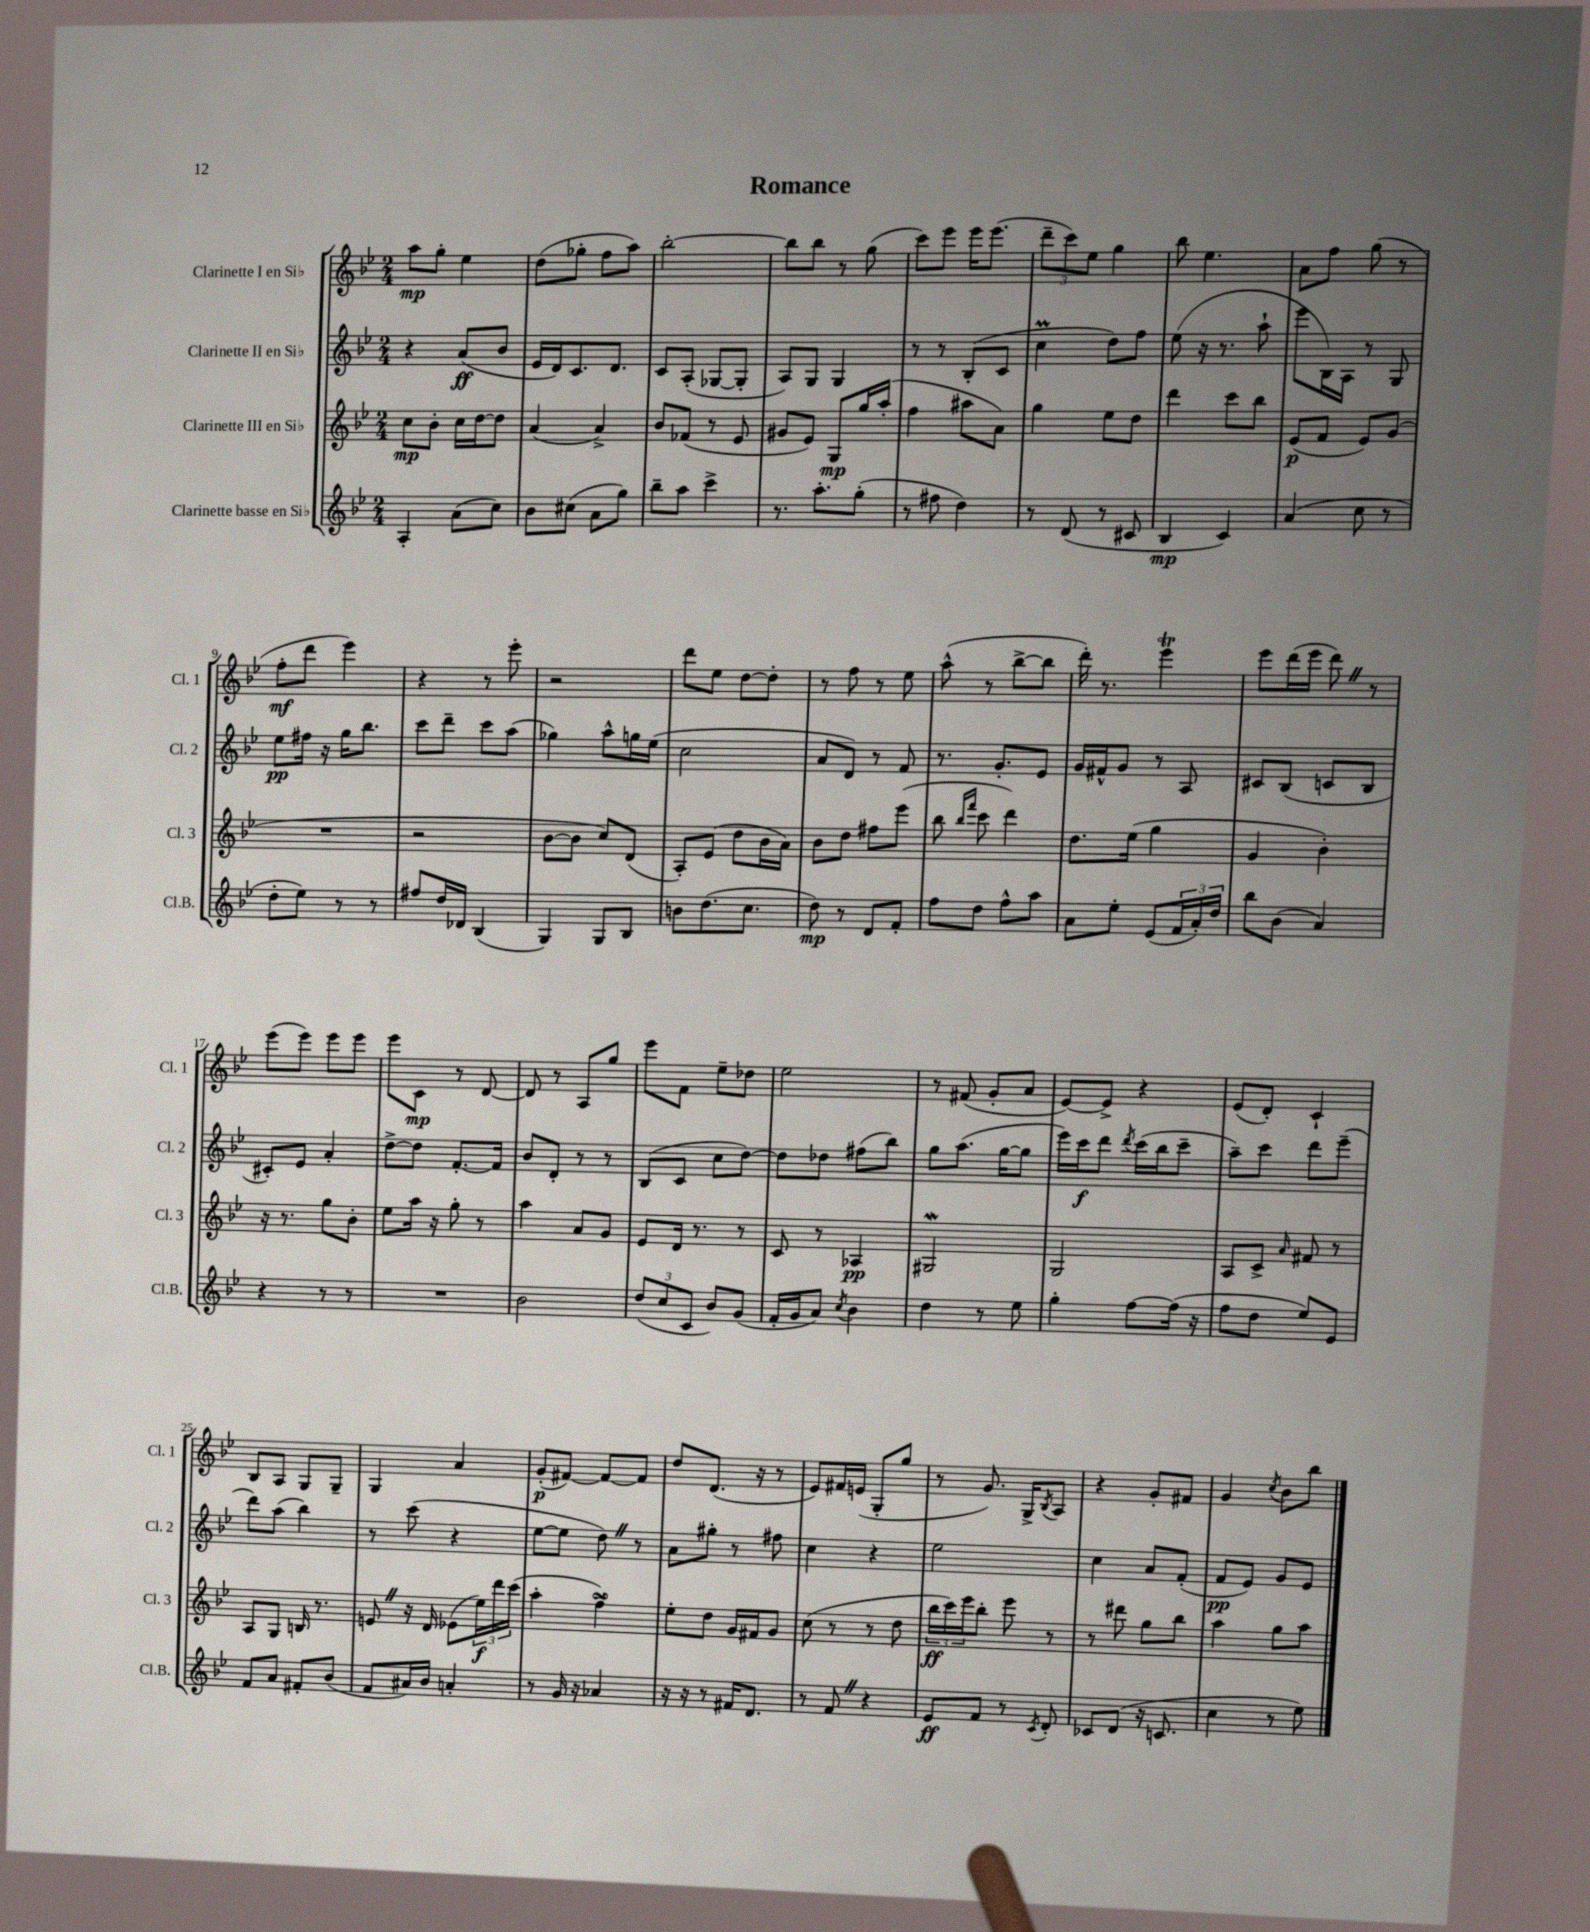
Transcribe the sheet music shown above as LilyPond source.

\header { title = "Romance" }
<<
\new StaffGroup <<
\new Staff = "s0" \with { instrumentName = "Clarinette I en Sib" shortInstrumentName = "Cl. 1" } {
    \clef treble \key bes \major \numericTimeSignature \time 2/4
    a''8\mp g''8-. ees''4 |
    d''8( ges''8-. f''8 a''8) |
    bes''2~-. |
    bes''8 bes''8 r8 g''8( |
    c'''8) ees'''8 ees'''16 ees'''8.( |
    \tuplet 3/2 { d'''8-- c'''8) ees''8 } g''4 |
    bes''8 ees''4. |
    a'8 f''8 g''8( r8 |
    f''8-.\mf d'''8 ees'''4) |
    r4 r8 ees'''8-. |
    r2 |
    d'''8 ees''8 d''8~ d''8-. |
    r8 f''8 r8 ees''8 |
    a''8-^( r8 bes''8~-> bes''8 |
    d'''16-.) r8. ees'''4\trill |
    ees'''8 d'''16( ees'''16 d'''8) \once \override BreathingSign.text = \markup { \musicglyph "scripts.caesura.straight" } \breathe r8 |
    ees'''8( ees'''8) ees'''8 ees'''8 |
    ees'''8 c'8\mp r8 d'8~ |
    d'8 r8 a8 g''8 |
    ees'''8 f'8 ees''8-- des''8 |
    ees''2 |
    r8 fis'8( g'8-. a'8 |
    ees'8~) ees'8-> r4 |
    ees'8( d'8-.) c'4-! |
    bes8 a8 g8 g8-- |
    g4 a'4 |
    g'8-.\p( fis'8~) fis'8~ fis'8 |
    d''8 d'8.( r16 r8 |
    ees'8) fis'16 e'16( g8-. g''8 |
    r8 g'8.) g16-> \acciaccatura { bes8 } a8 |
    r4 g'8-. fis'8 |
    g'4 \acciaccatura { c''8 } bes'8 bes''8 \bar "|." |
}
\new Staff = "s1" \with { instrumentName = "Clarinette II en Sib" shortInstrumentName = "Cl. 2" } {
    \clef treble \key bes \major \numericTimeSignature \time 2/4
    r4 a'8\ff( bes'8 |
    ees'16 d'16) c'8. d'8. |
    c'8 a8-.( ges8~ ges8-. |
    a8) g8 g4 |
    r8 r8 bes8-.( c'8 |
    c''4\prall d''8) f''8 |
    ees''8( r16 r8. a''8-! |
    ees'''8 bes16) a16 r8 g8 |
    ees''8\pp fis''16 r16 g''16 bes''8. |
    c'''8 d'''8-- c'''8 a''8( |
    ges''4) a''8-^ g''16 ees''16( |
    c''2 |
    a'8 d'8) r8 f'8 |
    r8. g'8.-. ees'8 |
    g'16 fis'16-^ g'8 r8 a8 |
    cis'8 bes8( c'8 bes8 |
    cis'8-.) ees'8 a'4-. |
    d''8~-> d''8 f'8.~-. f'16 |
    bes'8 d'8-. r8 r8 |
    bes8( c'8 c''8 d''8~) |
    d''8 des''8 fis''8( bes''8) |
    g''8 a''8.( g''16~ g''8 |
    ees'''16) c'''16\f d'''8 \acciaccatura { d'''8 } c'''16( bes''16 c'''8-- |
    a''8--) c'''8 d'''8 ees'''8--( |
    d'''8) a''8( bes''4) |
    r8 c'''8( r4 |
    ees''8~ ees''8 d''8) \once \override BreathingSign.text = \markup { \musicglyph "scripts.caesura.straight" } \breathe r8 |
    a'8 gis''8-. r8 fis''8 |
    c''4 r4 |
    ees''2 |
    c''4 a'8 f'8-.( |
    f'8\pp ees'8) g'8 ees'8 \bar "|." |
}
\new Staff = "s2" \with { instrumentName = "Clarinette III en Sib" shortInstrumentName = "Cl. 3" } {
    \clef treble \key bes \major \numericTimeSignature \time 2/4
    c''8\mp bes'8-. c''16 d''16~ d''8 |
    a'4( a'4->) |
    bes'8 fes'8( r8 ees'8 |
    gis'8 ees'8) g8\mp g''16 a''16-.( |
    f''4 ais''8 a'8) |
    g''4 ees''8 d''8 |
    d'''4 c'''8 bes''8 |
    ees'8\p( f'8 ees'8) g'8( |
    R2 |
    r2 |
    bes'8~ bes'8 c''8) d'8( |
    a8-.) ees'8( d''8 bes'16 a'16) |
    bes'8 d''8 fis''8 ees'''8( |
    bes''8 \grace { bes''16 f'''16 } c'''8 d'''4) |
    d''8. ees''16( g''4 |
    g'4 bes'4-.) |
    r16 r8. g''8 bes'8-. |
    ees''8 a''16 r16 g''8-. r8 |
    a''4 a'8 g'8 |
    ees'8 d'16 r8. r8 |
    c'8 r8 aes4\pp |
    gis2\mordent |
    g2 |
    a8 c'8-> \grace { a'16 } fis'8 r8 |
    a8 g8 b16 r8. |
    e'8 \once \override BreathingSign.text = \markup { \musicglyph "scripts.caesura.straight" } \breathe r16 d'16 ees'8( \tuplet 3/2 { ees''16\f) d'''16 c'''16( } |
    a''4-. f''4->\turn) |
    ees''8-. d''8 g'16 fis'16 g'8 |
    c''8( r8 r8 d''8 |
    \tuplet 3/2 { bes''16\ff c'''16) ees'''16 } bes''8-. ees'''8 r8 |
    r8 dis'''8 g''8 bes''8 |
    a''4 g''8 a''8 \bar "|." |
}
\new Staff = "s3" \with { instrumentName = "Clarinette basse en Sib" shortInstrumentName = "Cl.B." } {
    \clef treble \key bes \major \numericTimeSignature \time 2/4
    a4-. a'8( c''8) |
    bes'8 cis''8( a'8 g''8) |
    bes''8-- a''8 c'''4-> |
    r8. a''8.-. g''8-.( |
    r8 fis''8 d''4) |
    r8 d'8( r8 cis'8 |
    bes4\mp c'4) |
    a'4( c''8 r8 |
    d''8-. ees''8) r8 r8 |
    fis''8 d''16 des'16 bes4( |
    g4) g8 bes8 |
    b'8 d''8.( c''8. |
    d''8\mp) r8 d'8 f'8-. |
    f''8 d''8 f''8-^ a''8 |
    a'8 ees''8-. ees'8( \tuplet 3/2 { f'16 a'16-.) d''16 } |
    bes''8 bes'8( a'4) |
    r4 r8 r8 |
    R2 |
    bes'2 |
    \tuplet 3/2 { d''8( c''8 c'8 } bes'8) g'8( |
    f'16-. g'16 a'8) \acciaccatura { c''8 } bes'4 |
    d''4 r8 ees''8 |
    g''4-. f''8~ f''16( r16 |
    f''8 d''8 ees''8) ees'8 |
    f'8 a'8 fis'8-. bes'8( |
    f'8 ais'16) bes'16 a'4-. |
    r8 g'16 r16 aes'4 |
    r16 r16 r8 fis'16 d'8. |
    r8 f'8 \once \override BreathingSign.text = \markup { \musicglyph "scripts.caesura.straight" } \breathe r4 |
    ees'8\ff f'8 r8 \acciaccatura { c'8 } d'8-. |
    ces'8 d'8( r16 c'8. |
    c''4 r8 ees''8) \bar "|." |
}
>>
>>
